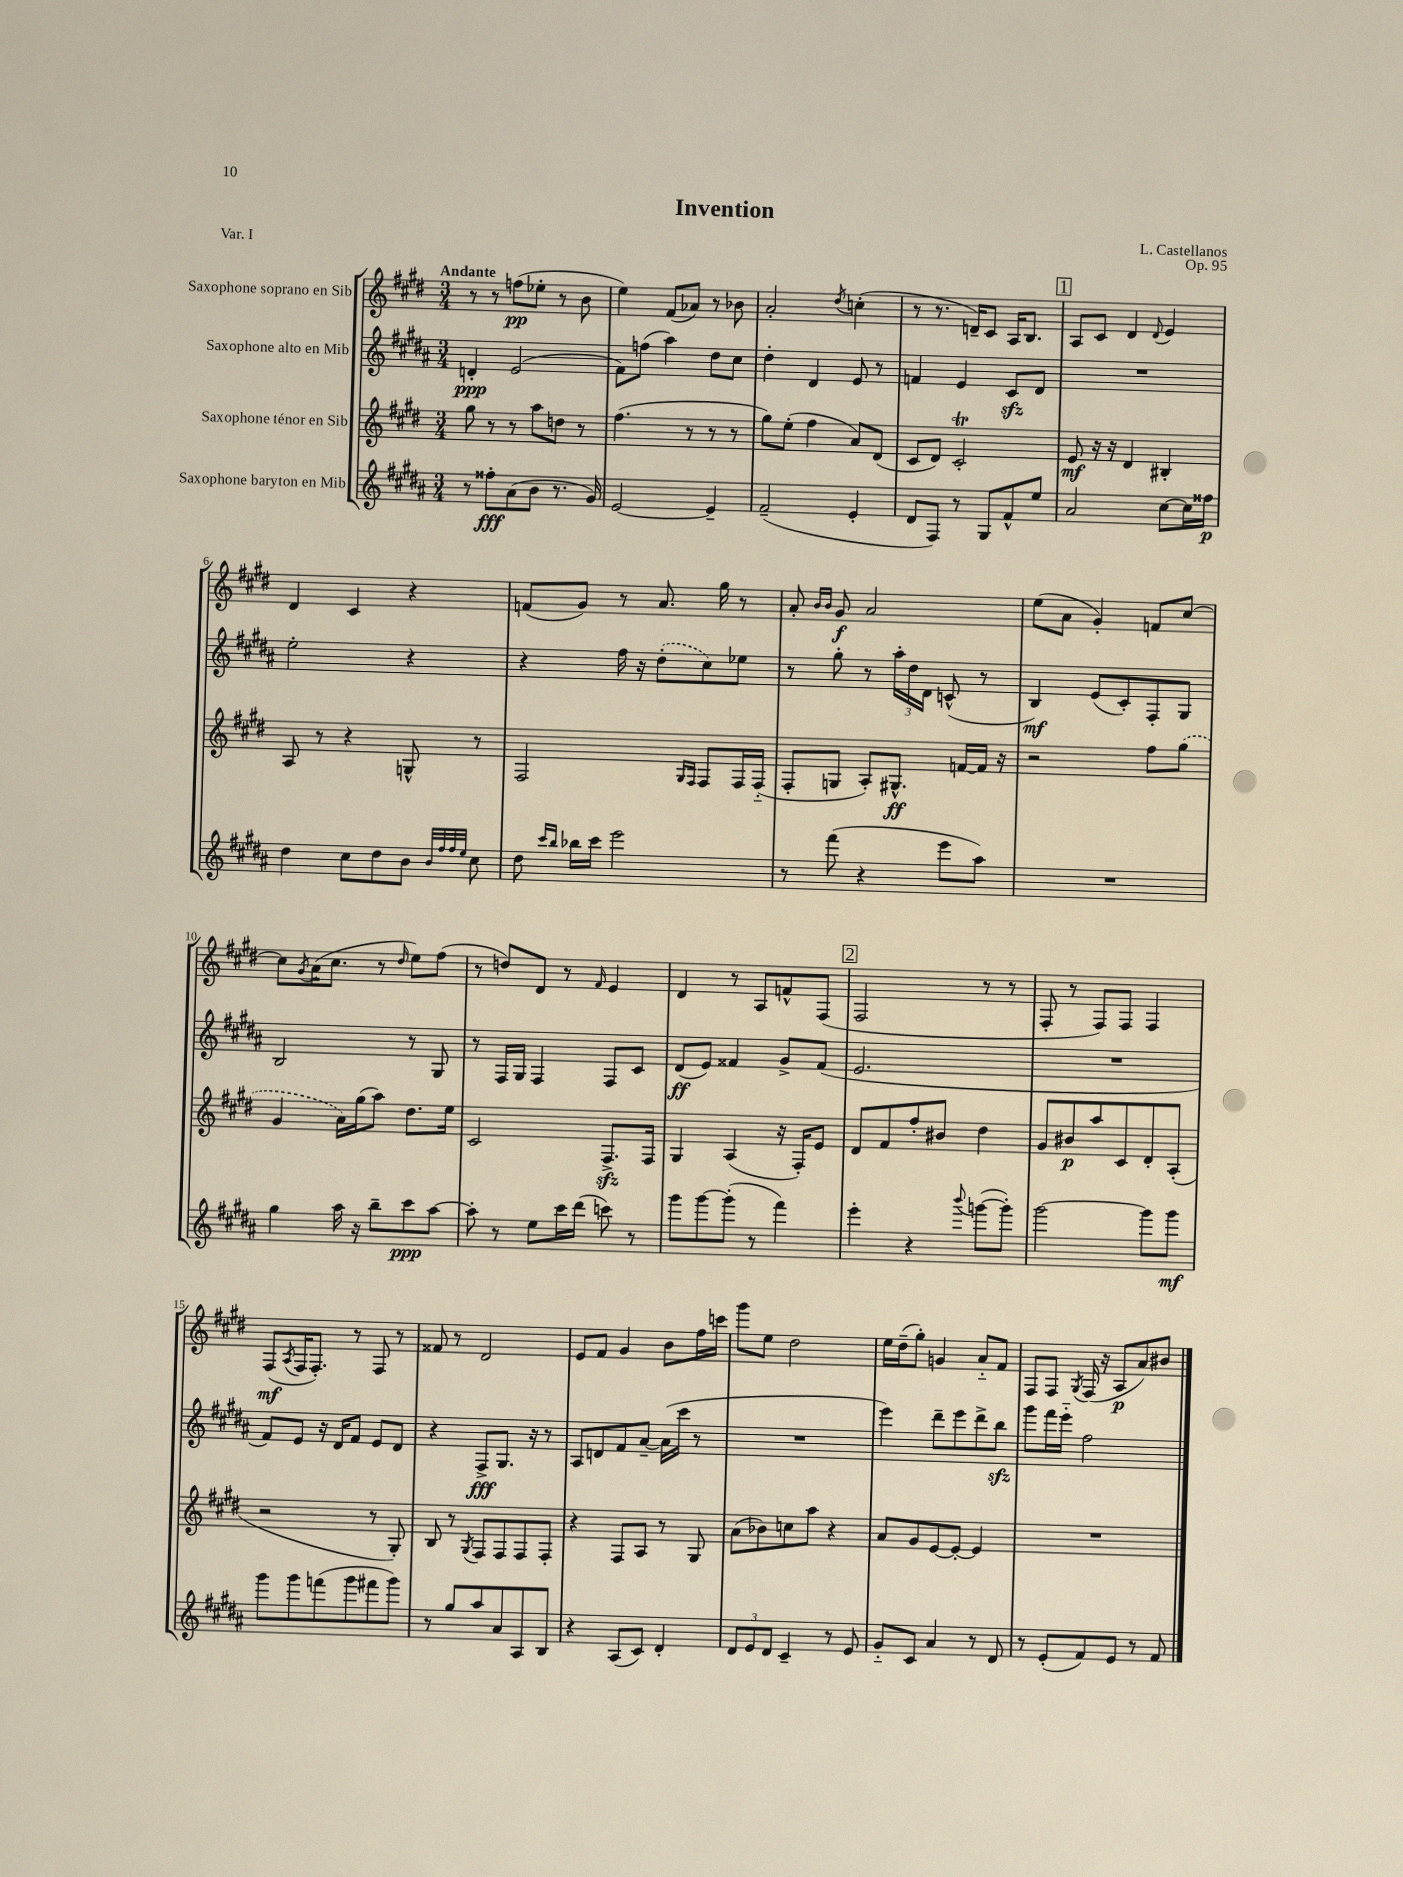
\header { title = "Invention" composer = "L. Castellanos" opus = "Op. 95" piece = "Var. I" }
<<
\new StaffGroup <<
\new Staff = "s0" \with { instrumentName = "Saxophone soprano en Sib" } {
    \clef treble \key e \major \numericTimeSignature \time 3/4 \tempo "Andante"
    r8 r8 f''8\pp( ees''8-. r8 b'8 |
    e''4) fis'8( aes'8) r8 bes'8 |
    a'2-. \acciaccatura { dis''8 } c''4-.( |
    r8 r8. d'16--) cis'8 a16 b8. |
    \mark \markup { \box "1" } a8 cis'8 dis'4 \appoggiatura { dis'8 } e'4 |
    dis'4 cis'4 r4 |
    f'8( gis'8) r8 a'8. gis''16 r8 |
    a'8-. \grace { b'16 b'16 } gis'8\f a'2 |
    e''8( a'8 gis'4-.) f'8 cis''8~ |
    cis''8 \acciaccatura { gis'8 } a'16( cis''8. r8 \grace { dis''16 } e''8) fis''8( |
    r8 d''8) dis'8 r8 \grace { fis'16 } e'4 |
    dis'4 r8 a8 f'8-^ fis8( |
    \mark \markup { \box "2" } fis2 r8 r8 |
    fis8-. r8 fis8) fis8 fis4 |
    fis8\mf( \acciaccatura { a8 } fis16 fis8.-.) r8 fis8 r8 |
    fisis'8 r8 dis'2 |
    e'8 fis'8 gis'4 b'8 fis''16 c'''16 |
    gis'''8 e''8 dis''2 |
    e''16 dis''16--( gis''8-.) g'4 a'8-_ fis'8 |
    fis8 fis8 \acciaccatura { gis8 } fis16( r16 a8\p a'8) bis'8 \bar "|." |
}
\new Staff = "s1" \with { instrumentName = "Saxophone alto en Mib" } {
    \clef treble \key b \major \numericTimeSignature \time 3/4
    d'4-.\ppp e'2( |
    fis'8) f''8( ais''4) dis''8 cis''8 |
    dis''4-. dis'4 e'8 r8 |
    f'4 e'4 cis'8\sfz dis'8 |
    \mark \markup { \box "1" } R2. |
    e''2-. r4 |
    r4 fis''16 r16 \once \slurDashed dis''8-.( cis''8) ees''8 |
    r8 gis''8-. r8 \tuplet 3/2 { ais''16-. dis''16 dis'16 } c'8-^( r8 |
    b4\mf) e'8( cis'8-.) fis8-. gis8 |
    b2 r8 gis8 |
    r8 fis16 gis16 fis4 fis8 cis'8 |
    dis'8\ff( e'8) fisis'4 gis'8-> fisis'8( |
    \mark \markup { \box "2" } e'2. |
    R2. |
    fis'8) e'8 r16 dis'16 fis'8 e'8 dis'8 |
    r4 fis8->\fff gis8. r16 r8 |
    ais8 d'8 fis'8 ais'8~-- ais'16( cis'''16 r8 |
    R2. |
    e'''4) dis'''8-- e'''8 dis'''8-> b''8\sfz |
    gis'''8 fis'''16 e'''16-_ fis''2 \bar "|." |
}
\new Staff = "s2" \with { instrumentName = "Saxophone ténor en Sib" } {
    \clef treble \key e \major \numericTimeSignature \time 3/4
    gis''8 r8 r8 a''8 d''8 r8 |
    fis''4.( r8 r8 r8 |
    gis''8) e''8-.( fis''4 a'8) dis'8( |
    cis'8 dis'8) cis'2-.\trill |
    \mark \markup { \box "1" } e'8\mf r16 r16 dis'4 bis4-. |
    a8 r8 r4 g8-^ r8 |
    fis2 \grace { gis16 fis16 } fis8 fis16 fis16-_( |
    fis8-. g8 a8-.) gis8.-^\ff f'16~ f'16 r16 |
    r2 fis''8 \once \slurDashed gis''8( |
    gis'4 a'16) gis''16( a''8) dis''8. e''16 |
    cis'2 fis8.->\sfz fis16 |
    gis4 a4( r16 fis16-.) e'8 |
    \mark \markup { \box "2" } dis'8 fis'8 fis''8-. bis'8 dis''4 |
    gis'8 bis'8\p a''8 cis'8 dis'8-. a8-.( |
    r2 r8 gis8-.) |
    b8 r8 \acciaccatura { gis8 } fis8 fis8 fis8 fis8-. |
    r4 fis8 a8 r8 gis8 |
    a'8( bes'8) c''8 a''8 r4 |
    a'8 gis'8 e'8~ e'8~-. e'4 |
    R2. \bar "|." |
}
\new Staff = "s3" \with { instrumentName = "Saxophone baryton en Mib" } {
    \clef treble \key b \major \numericTimeSignature \time 3/4
    r8 fisis''8-.\fff ais'8( b'8 r8. gis'16) |
    e'2~ e'4-- |
    fis'2--( e'4-. |
    dis'8 fis8) r8 gis8 fis'8-^ e''8 |
    \mark \markup { \box "1" } ais'2 cis''8~ cis''16 fisis''16\p |
    dis''4 cis''8 dis''8 b'8 \grace { b'32 fis''32 fis''32 e''32 } cis''8 |
    dis''8 \grace { cis'''16 b''16 } bes''16 cis'''16 e'''2 |
    r8 fis'''8( r4 e'''8 ais''8) |
    R2. |
    gis''4 ais''16 r16 b''8-- cis'''8\ppp ais''8~ |
    ais''8-. r8 e''8 cis'''16 dis'''16( c'''8) r8 |
    gis'''8 gis'''8~ gis'''8-.( r8 fis'''4) |
    \mark \markup { \box "2" } e'''4-. r4 \appoggiatura { b'''8 } g'''8~( g'''8-.) |
    gis'''2~ gis'''8 gis'''8\mf |
    gis'''8 gis'''8 f'''8( gis'''8 fis'''8 gis'''8) |
    r8 gis''8 ais''8 ais'8 ais8 b8 |
    r4 ais8( cis'8) dis'4-. |
    \tuplet 3/2 { dis'8 e'8 dis'8 } cis'4-- r8 e'8 |
    gis'8-_ cis'8 ais'4 r8 dis'8 |
    r8 e'8-.( fis'8) e'8 r8 fis'8 \bar "|." |
}
>>
>>
